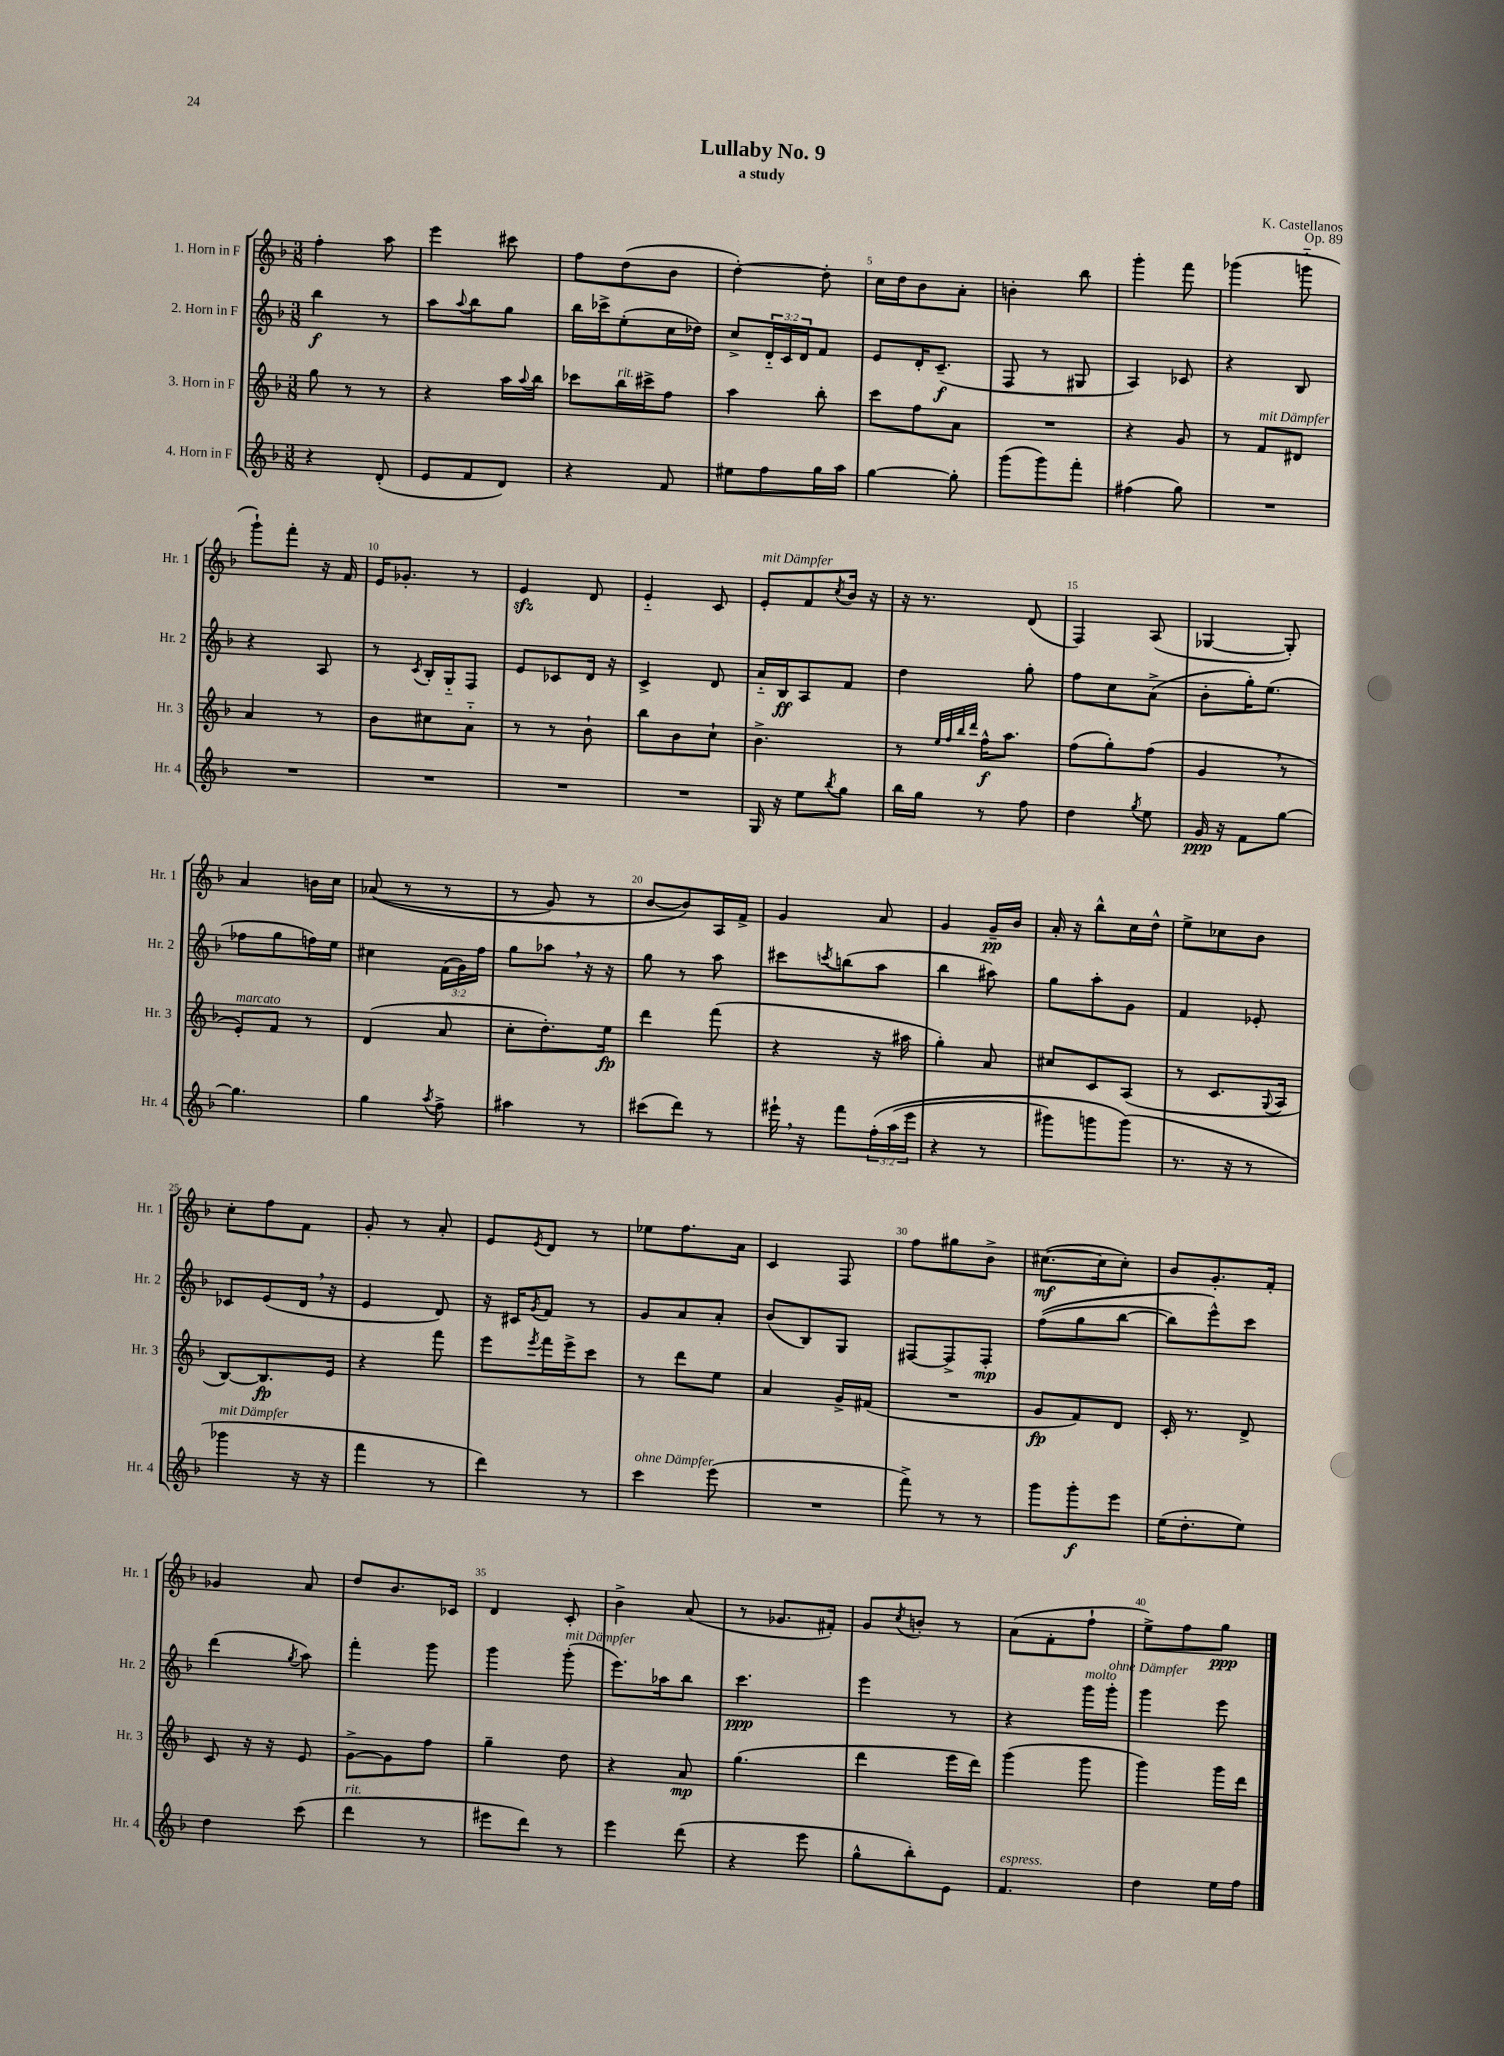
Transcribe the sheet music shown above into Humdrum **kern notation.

**kern	**kern	**kern	**kern
*staff4	*staff3	*staff2	*staff1
*clefG2	*clefG2	*clefG2	*clefG2
*k[b-]	*k[b-]	*k[b-]	*k[b-]
*M3/8	*M3/8	*M3/8	*M3/8
4r	8gg	4bb-	4ff'
.	8r	.	.
(8d'	8r	8r	8aa
=	=	=	=
8e	4r	8aa	4eee
.	.	8qqaa	.
8f	.	8bb-	.
8d)	16aa	8gg	8ccc#
.	8qqaa	.	.
.	16bb-	.	.
=	=	=	=
4r	8ccc-	16bb-	8ff
.	.	16ccc-^	.
.	16bb-	(8ee'	(8dd
.	16ccc#^	.	.
8f	8ff	16cc	8b-
.	.	16dd-)	.
=	=	=	=
8ee#	4aa	8cc^	[4dd')
8ff	.	24d'~	.
.	.	24c	.
.	.	24d	.
16gg	8bb-'	8f	8dd']
16aa	.	.	.
=	=	=	=
[4gg	8ccc	8e	16cc
.	.	.	16dd
.	8ff	16d'	8b-
.	.	(8.c~	.
8gg']	8a	.	8a'
=	=	=	=
(8ggg	4.r	8F	4b'
8ggg)	.	8r	.
8fff'	.	8G#	8bb-
=	=	=	=
(4ff#	4r	4A)	4ggg'
8gg)	8g	8c-	8fff
=	=	=	=
4.r	8r	4r	(4ggg-
.	8f	.	.
.	8d#	8B-	8ggg'~
=	=	=	=
4.r	4a	4r	8ggg`)
.	.	.	8fff'
.	8r	8A	16r
.	.	.	16f
=	=	=	=
4.r	8b-	8r	16e
.	.	.	8.g-'
.	.	8qc	.
.	8cc#	16B-'	.
.	.	16G'~	.
.	8a'~	8F	8r
=	=	=	=
4.r	8r	8e	4e
.	8r	8c-	.
.	8b-`	16d	8d
.	.	16r	.
=	=	=	=
4.r	8bb-	4c^	4e'~
.	8b-	.	.
.	8cc`	8d	8c
=	=	=	=
16G	4.b-^	16a'~	8e'
16r	.	16B-	.
8ee	.	8A	8f
8qbb-	.	.	8qcc
8gg	.	8f	16b-
.	.	.	16r
=	=	=	=
16bb-	8r	4dd	16r
16gg	.	.	8.r
.	32qqee	.	.
.	32qqff	.	.
.	32qqbb-	.	.
.	32qqddd	.	.
8r	16ff^^	.	.
.	8.aa	.	.
8ff	.	8gg'	(8d
=	=	=	=
4dd	(8ff	8ff	4F)
.	8gg')	8cc	.
8qgg	.	.	.
8ee	(8ff	(8a^	(8A
=	=	=	=
16g	4g	8b-'	[4G-
16r	.	.	.
8f	.	16gg')	.
.	.	(8.ee	.
[8gg	8r	.	8G-'])
=	=	=	=
4.gg]	8e')	8ff-	4a
.	8f	8gg	.
.	8r	16ff)	16b
.	.	16ee	16cc
=	=	=	=
4gg	(4d	4cc#	&((8a-
.	.	.	8r
8qaa	.	.	.
8ff^	8a	(24f	8r
.	.	24g)	.
.	.	24ff	.
=	=	=	=
4aa#	8cc'	8gg	8r
.	8.dd')	8aa-	8g)
8r	.	16r	8r
.	16ee	16r	.
=	=	=	=
(8ccc#	4ddd	8gg	[8b-
8ddd)	.	8r	8b-]&)
8r	(8fff	8aa	16A
.	.	.	16f^
=	=	=	=
16eee#`	4r	8ccc#	4g
16r	.	.	.
.	.	8qccc	.
8fff	.	(8bb	.
&(24ff'	16r	8aa	8a
(24aa	.	.	.
.	16aa#	.	.
24eee#	.	.	.
=	=	=	=
4r	4gg')	4bb-	4g
8r	8a	8aa#)	16g~
.	.	.	16b-
=	=	=	=
8ggg#)	8cc#	8gg	16a'
.	.	.	16r
8ggg	8c	8aa'	8bb-^^
(8ggg&)	(8A	8g	16cc
.	.	.	16dd^^
=	=	=	=
8.r	8r	4f	8ee^
.	8.c	.	8cc-
16r	.	.	.
8r	.	8e-'	8b-
.	8qqG	.	.
.	16A	.	.
=	=	=	=
4ggg-	[8B-)	8c-	8cc'
.	8.B-]	(8e	8ff
16r	.	16d	8f
16r	16e	16r	.
=	=	=	=
4fff	4r	4e	8g'
.	.	.	8r
8r	8fff	8d)	8a'
=	=	=	=
4ddd)	8eee	16r	8e
.	.	16c#	.
.	8qeee	8qg	8qe
.	16fff	8f	8d
.	16eee^	.	.
8r	8ccc	8r	8r
=	=	=	=
4ccc	8r	8g	8ee-
.	8ddd	8a	8.ff
(8eee	8ee	8a'	.
.	.	.	16a
=	=	=	=
4.r	4a	(8b-	4c
.	.	8B-)	.
.	16g^	8G	8F
.	(16f#	.	.
=	=	=	=
8fff^)	4.r	[8F#	8ff
8r	.	8F#^]	8gg#
8r	.	8F#'	8b-^
=	=	=	=
8ggg	8g	&((8ff	([8.cc#
8ggg'	8f)	8gg	.
.	.	.	16cc#]
8eee	8d	[8bb-	8cc#')
=	=	=	=
(16ee	16c'	8bb-])	8b-
8.dd'	8.r	.	.
.	.	8eee^^&)	8.g'
8ee)	8d^	8ccc	.
.	.	.	16f'
=	=	=	=
4dd	8c	(4ddd	4g-
.	16r	.	.
.	16r	.	.
.	.	8qgg	.
(8ccc	8e	8aa)	8a
=	=	=	=
4ddd	[8g^	4fff'	8dd
.	8g]	.	8.b-
8r	8ff	8ggg	.
.	.	.	16c-
=	=	=	=
8eee#	4gg~	4ggg	4d
8ddd)	.	.	.
8r	8dd	(8ggg'	8c'
=	=	=	=
4eee	4r	8.eee)	4b-^
.	.	16aa-	.
(8ddd	8a	8bb-	(8a
=	=	=	=
4r	(4.gg	4.ccc	8r
.	.	.	8.g-
8eee	.	.	.
.	.	.	16f#')
=	=	=	=
8gg^^	4ddd	4eee	8g
.	.	.	8qcc
8bb-')	.	.	8b'
8e	16eee	8r	8r
.	16ddd)	.	.
=	=	=	=
4.f	(4ggg	4r	(8a
.	.	.	8f'
.	8ggg	16ggg	8ff`
.	.	16ggg'	.
=	=	=	=
4dd	4ggg)	4ggg	8ee^)
.	.	.	8ff
16ee	16ggg	8eee	8gg
16ff	16ddd	.	.
==	==	==	==
*-	*-	*-	*-
